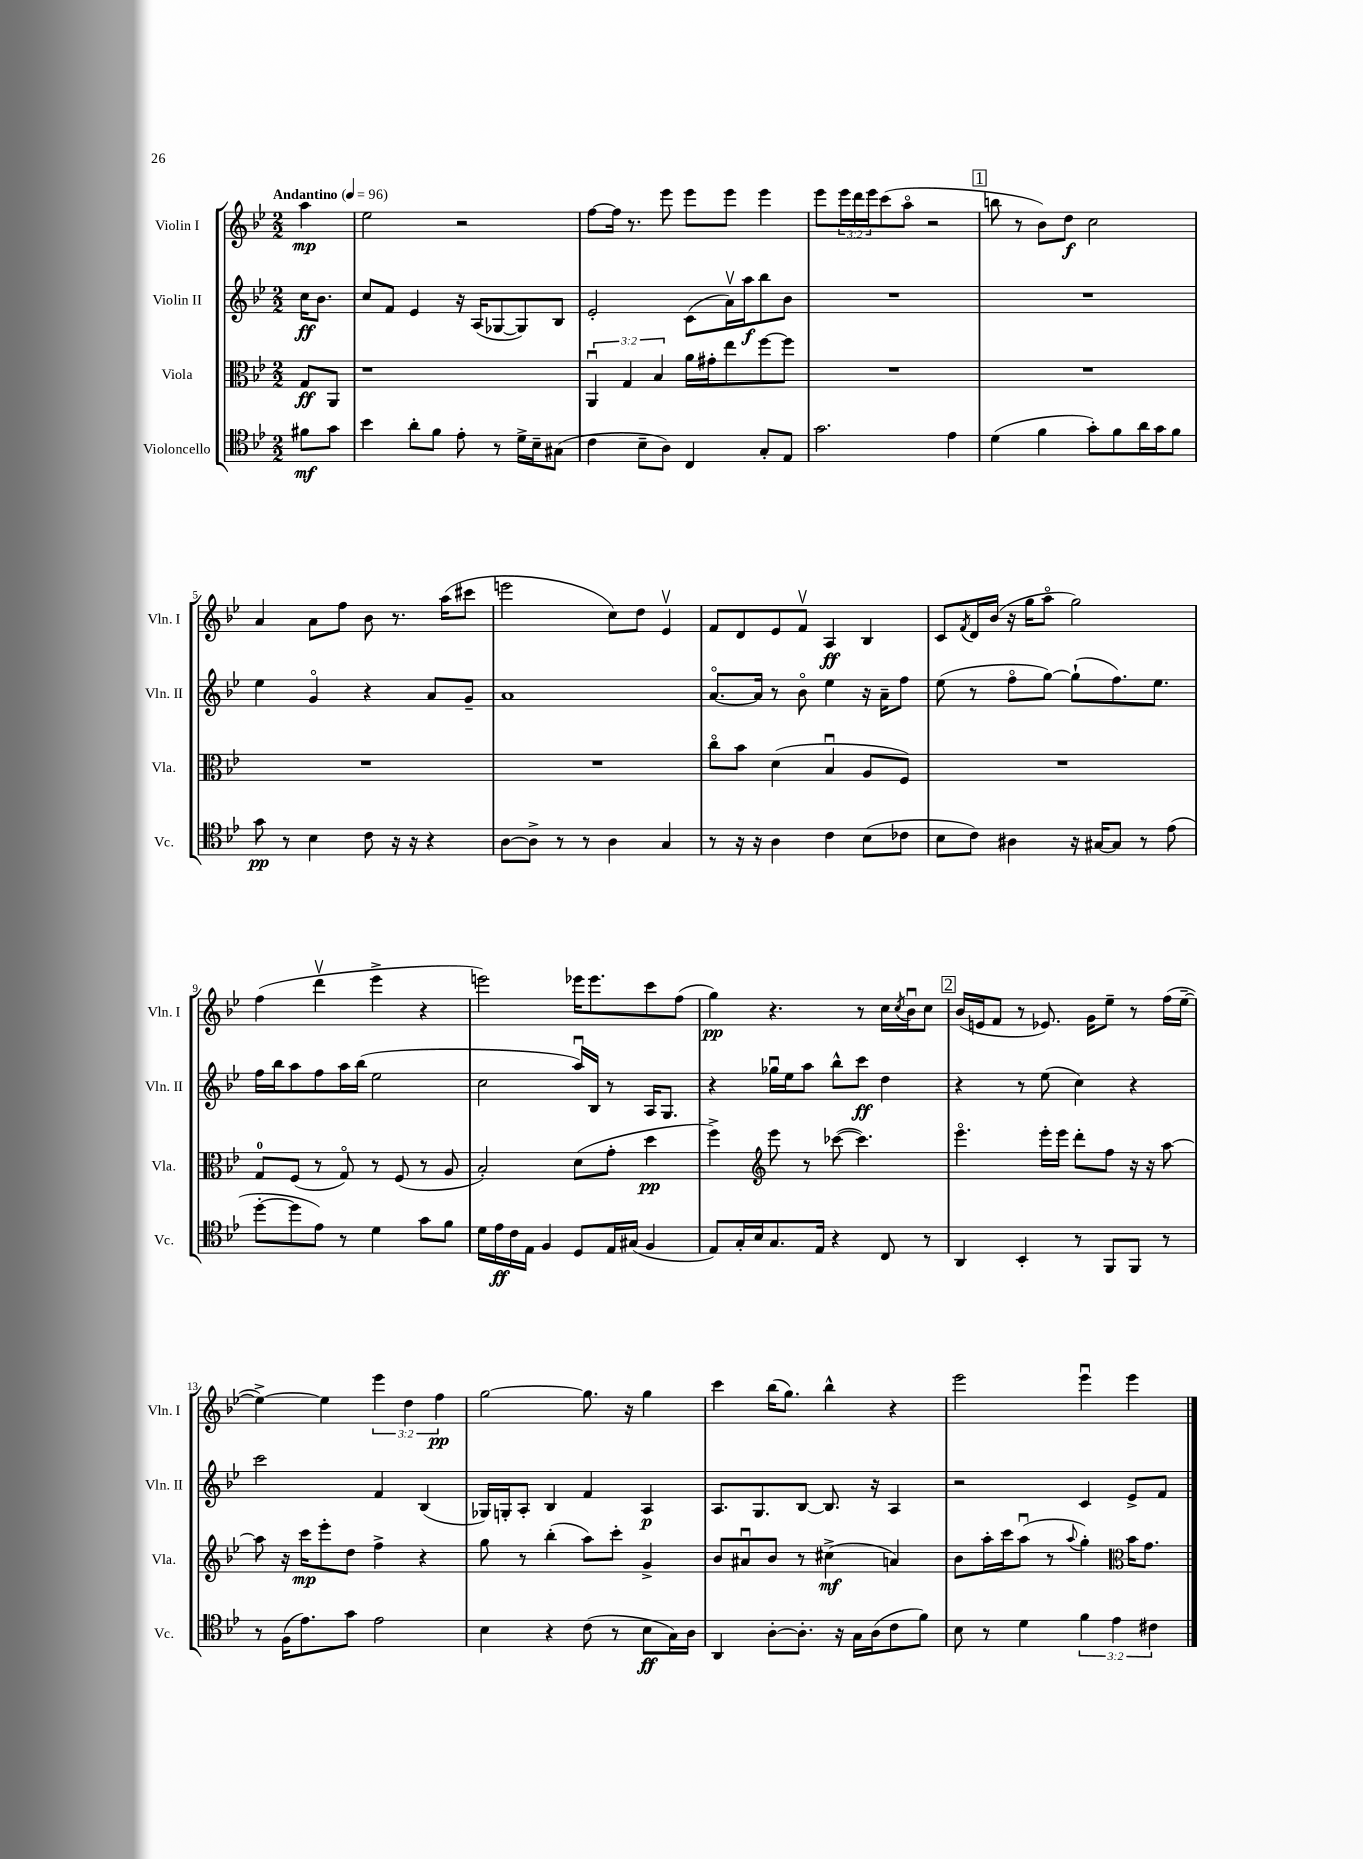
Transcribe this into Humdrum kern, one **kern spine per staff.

**kern	**kern	**kern	**kern
*staff4	*staff3	*staff2	*staff1
*clefC4	*clefC3	*clefG2	*clefG2
*k[b-e-]	*k[b-e-]	*k[b-e-]	*k[b-e-]
*M2/2	*M2/2	*M2/2	*M2/2
*MM96	*MM96	*MM96	*MM96
8f#\L	8G/L	16cc\LK	4aa\
.	.	8.b-\J	.
8g\J	8AA/J	.	.
=	=	=	=
4b-\	1r	8cc/L	2ee-\
.	.	8f/J	.
8a'\L	.	4e-/	.
8f\J	.	.	.
8e-'\	.	16r	2r
.	.	(16A/LK	.
8r	.	[8G-/	.
16d^\LL	.	8G-/])	.
16B-~\J	.	.	.
(8G#\J	.	8B-/J	.
=	=	=	=
4c\	6AAu/	2e-'/	[8ff\L
.	.	.	16ff\]Jk
.	6G/	.	.
.	.	.	8.r
8B-~\L	.	.	.
.	6B-/	.	.
8A\J)	.	.	8eee-\
4C/	16a\LL	(8c\L	8eee-\L
.	16g#'\J	.	.
.	8ee-\	16av\L)	8eee-\J
.	.	16aa\J	.
8G'/L	[8ff\	8bb-\	4eee-\
8E-/J	8ff\]J	8b-\J	.
=	=	=	=
2.g\	1r	1r	8eee-\L
.	.	.	24eee-\L
.	.	.	24ddd\
.	.	.	24eee-\J
.	.	.	(8ccc\
.	.	.	8aao\J
.	.	.	2r
4e-\	.	.	.
=	=	=	=
(4d\	1r	1r	8bb\
.	.	.	8r
4f\	.	.	8b-\L)
.	.	.	8dd\J
8g'\L)	.	.	2cc\
8f\	.	.	.
16a\L	.	.	.
16g\J	.	.	.
8f\J	.	.	.
=	=	=	=
8g\	1r	4ee-\	4a/
8r	.	.	.
4B-\	.	4go/	8a\L
.	.	.	8ff\J
8c\	.	4r	8b-\
16r	.	.	8.r
16r	.	.	.
4r	.	8a/L	.
.	.	.	(16aa\LK
.	.	8g~/J	8ccc#\J
=	=	=	=
[8A\L	1r	1a	2eee\
8A^\]J	.	.	.
8r	.	.	.
8r	.	.	.
4A\	.	.	8cc\L)
.	.	.	8dd\J
4G/	.	.	4e-v/
=	=	=	=
8r	8cco\L	[8.ao/L	8f/L
16r	8b-\J	.	8d/
16r	.	16a/]Jk	.
4A\	(4d\	8r	8e-/
.	.	8b-o\	8fv/J
4c\	4B-u/	4ee-\	4A/
(8B-\L	8A/L	16r	4B-/
.	.	16a~\LK	.
8c-\J	8F/J)	8ff\J	.
=	=	=	=
8B-\L	1r	(8ee-\	8c/L
.	.	.	8qf/
8c\J)	.	8r	16d/L
.	.	.	(16b-/JJ
4A#\	.	8ffo\L	16r
.	.	.	16gg\LK
.	.	[8gg\J)	8aao\J
16r	.	(8gg`\]L	2gg\)
[16G#/LK	.	.	.
8G#/]J	.	8.ff\)	.
8r	.	.	.
.	.	8.ee-\J	.
(8e-\	.	.	.
=	=	=	=
[8dd'\L	8G/L	16ff\LL	(4ff\
.	.	16bb-\J	.
8dd\]	(8F/J	8aa\	.
8e-\J)	8r	8ff\	4dddv\
8r	8Go/)	16aa\L	.
.	.	(16bb-\JJ	.
4d\	8r	2ee-\	4eee-^\
.	(8F/	.	.
8g\L	8r	.	4r
8f\J	8A/	.	.
=	=	=	=
16d\LL	2B-'/)	2cc\	2eee\)
16e-\	.	.	.
16c\	.	.	.
16E-\JJ	.	.	.
4F/	.	.	.
8D/L	(8d\L	16aau/LL)	16eee-\LK
.	.	16B-/JJ	8.eee-\
16E-/L	8g'\J	8r	.
(16G#/JJ	.	.	.
4F/	4dd\	16A/LK	8ccc\
.	.	8.G/J	.
.	.	.	(8ff\J
=	=	=	=
8E-/L)	4ff^\)	4r	4gg\)
16G'/L	.	.	.
16B-/J	.	.	.
*	*clefG2	*	*
8.G/	8eee-\	16gg-u\LL	4.r
.	.	16ee-\J	.
.	8r	8aa\J	.
16E-/Jk	.	.	.
4r	([8ccc-\	8bb-^^\L	.
.	4.ccc-\])	8ccc\J	8r
8C/	.	4dd\	16cc\LL
.	.	.	8qcc/
.	.	.	16b-u\J
8r	.	.	8cc\J
=	=	=	=
4AA/	4.eee-o\	4r	(16b-/LL
.	.	.	16e/J
.	.	.	8f/J
4BB-'/	.	8r	8r
.	16eee-'\LL	(8ee-\	8.e-/)
.	16eee-\JJ	.	.
8r	8ddd'\L	4cc\)	.
.	.	.	16g\LK
8FF/L	8ff\J	.	8ee-~\J
8FF/J	16r	4r	8r
.	16r	.	.
8r	[8aa\	.	(16ff\LL
.	.	.	[16ee-~\JJ
=	=	=	=
8r	8aa\]	2ccc\	4ee-^\_)
(16F\LK	16r	.	.
8.e-\)	16ccc\LK	.	.
.	8eee-'\	.	4ee-\]
8g\J	8dd\J	.	.
2e-\	4ff^\	4f/	6eee-\
.	.	.	6dd\
.	4r	(4B-/	.
.	.	.	6ff\
=	=	=	=
4B-\	8gg\	16G-/LL)	[2gg\
.	.	16G'/J	.
.	8r	8A'/J	.
4r	(4bb-'\	4B-/	.
(8c\	8aa\L)	4f/	8.gg\]
8r	8ccc'\J	.	.
.	.	.	16r
8B-\L	4g^/	4A/	4gg\
16G\L)	.	.	.
16A\JJ	.	.	.
=	=	=	=
4AA/	8b-/L	8.A/L	4ccc\
.	8a#u/	.	.
.	.	8.G/	.
[8A'\L	8b-/J	.	(16bb-\LK
.	.	.	8.gg\J)
8.A'\]J	8r	[8B-/J	.
.	(4cc#^\	8.B-/]	4bb-^^\
16r	.	.	.
16G\LL	.	.	.
(16A\J	.	16r	.
8c\	4a/)	4A/	4r
8f\J)	.	.	.
=	=	=	=
8B-\	8b-\L	2r	2eee-\
8r	16aa'\L	.	.
.	16ccc\J	.	.
4d\	(8aau\J	.	.
.	8r	.	.
.	8qqaa/	.	.
6f\	4gg'\)	4c/	4eee-u\
6e-\	.	.	.
*	*clefC3	*	*
.	16b-\LK	8e-^/L	4eee-\
.	8.g\J	.	.
6c#\	.	.	.
.	.	8f/J	.
==	==	==	==
*-	*-	*-	*-
